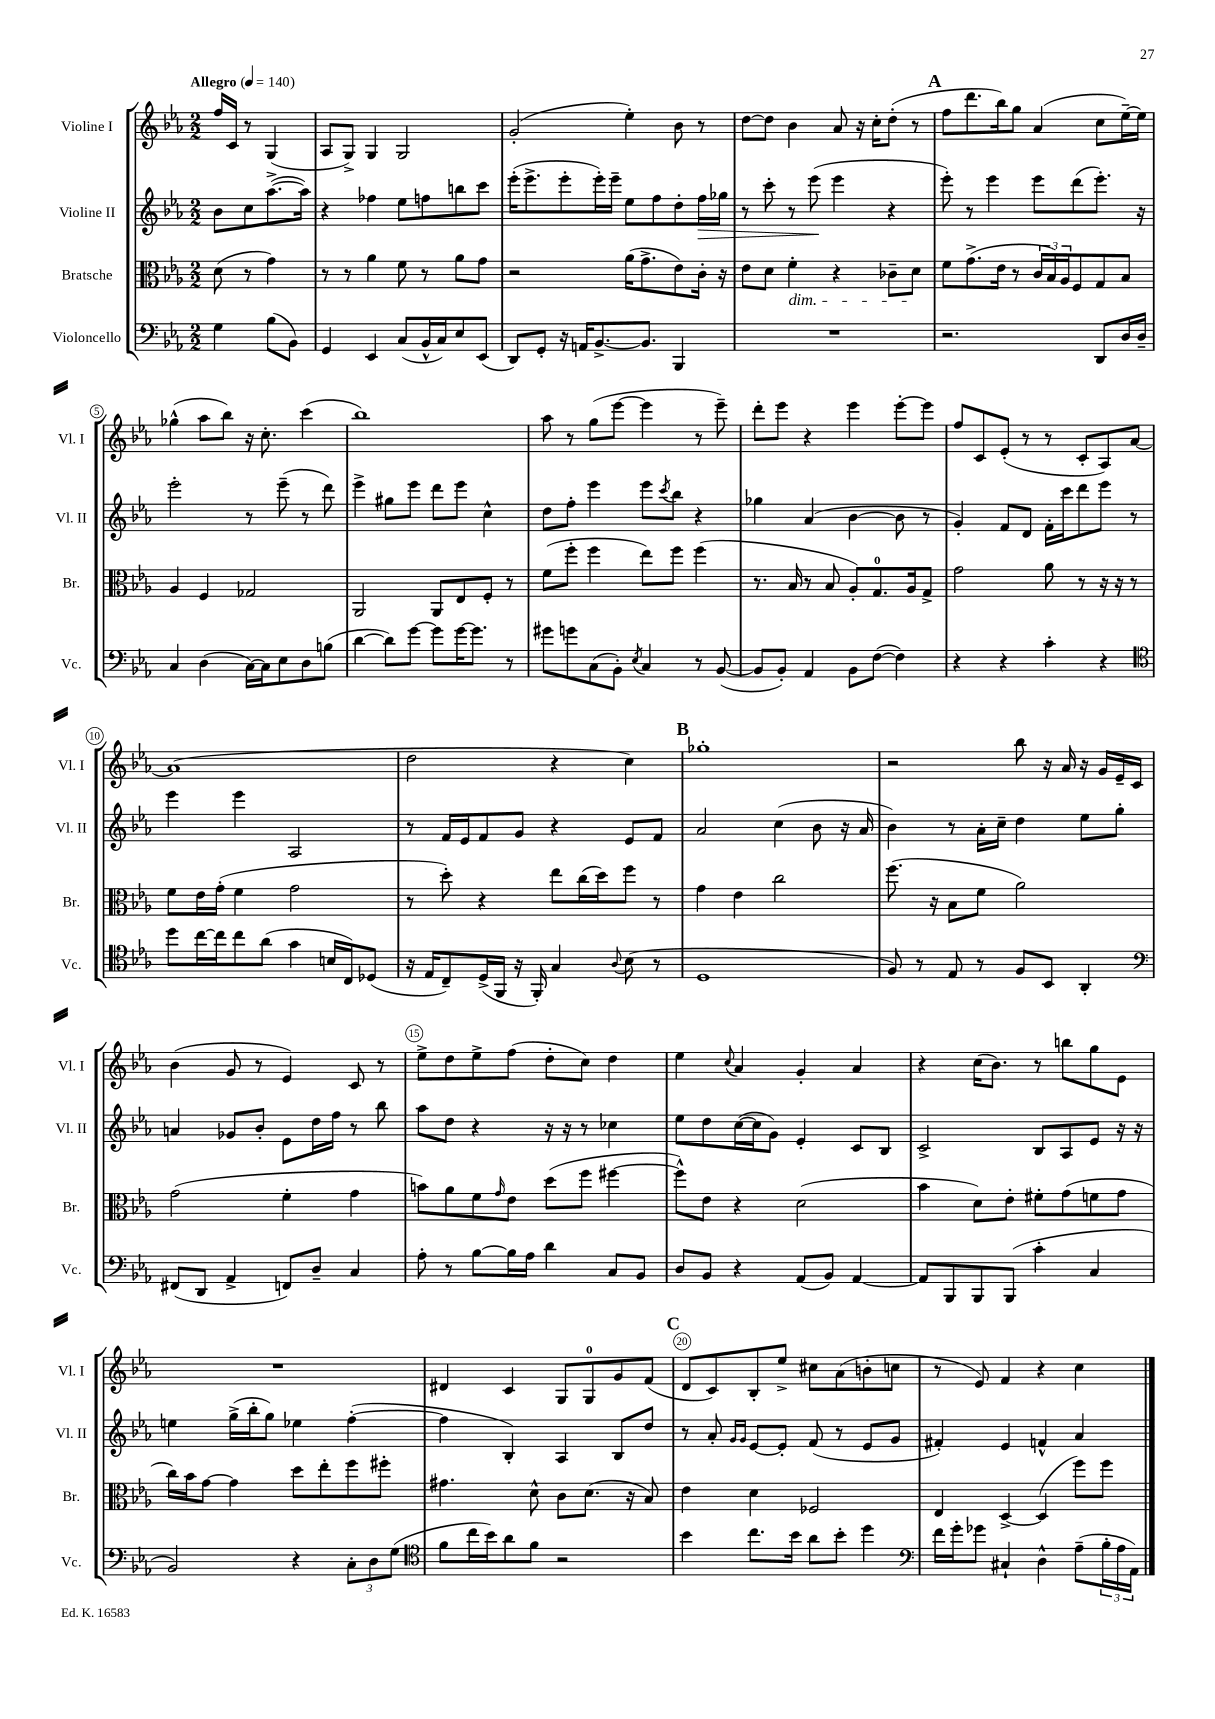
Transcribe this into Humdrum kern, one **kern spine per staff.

**kern	**kern	**kern	**dynam	**kern
*part4	*part3	*part2	*part2	*part1
*staff4	*staff3	*staff2	*staff2	*staff1
*I"Violoncello	*I"Bratsche	*I"Violine II	*	*I"Violine I
*I'Vc.	*I'Br.	*I'Vl. II	*	*I'Vl. I
*clefF4	*clefC3	*clefG2	*	*clefG2
*k[b-e-a-]	*k[b-e-a-]	*k[b-e-a-]	*	*k[b-e-a-]
*M2/2	*M2/2	*M2/2	*	*M2/2
*MM140	*MM140	*MM140	*	*MM140
=	=	=	=	=
!	!	!	!	!LO:TX:a:B:t=Allegro
4G\	(8d\	8b-\L	.	16ff/LL
.	.	.	.	16c/JJ
.	8r	8cc\	.	8r
(8B-\L	4g\)	([8.aa-^\	.	(4G/
8BB-\J)	.	.	.	.
.	.	16aa-\Jk])	.	.
=1	=1	=1	=1	=1
4GG/	8r	4r	.	8A-/L
.	8r	.	.	8G^/J)
4EE-/	4a-\	4ff-X\	.	4G/
(8C/L	8f\	8ee-\L	.	2G/
16BB-^^/L	8r	8ffn\	.	.
16C/J)	.	.	.	.
8E-/	8a-\L	8bbn\	.	.
(8EE-/J	8g\J	8ccc\J	.	.
=2	=2	=2	=2	=2
8DD/L)	2r	(16eee-'\KL	.	(2g'/
.	.	8.eee-^\	.	.
8GG'/J	.	.	.	.
16r	.	8eee-'\	.	.
16AAn/KL	.	.	.	.
[8.BB-^/	.	16eee-'\L)	.	.
.	.	16eee-~\JJ	.	.
.	(16a-\KL	8ee-\L	.	4ee-'\)
8.BB-/J]	8.g^\	.	.	.
.	.	8ff\	.	.
4BBB-/	8e-\)	8dd'\	.	8b-\
!	!	!	!LO:HP:b	!
.	16c'\Jk	16ff\L	>	8r
.	16r	16gg-X\JJ	.	.
=3	=3	=3	=3	=3
1r	8e-\L	8r	.	[8dd\L
.	8d\J	8ccc'\	.	8dd\J]
!	!LO:TX:b:i:t=dim.	!	!	!
.	4f'\	8r	.	4b-\
.	.	(8eee-\	.	.
.	4r	4eee-\	]	8a-/
.	.	.	.	16r
.	.	.	.	16cc'\KL
.	8c-X~\L	4r	.	(8dd'\J
.	8d\J	.	.	8r
!!LO:REH:place=s1:t=A
=4	=4	=4	=4	=4
2.r	8f\L	8eee-'\)	.	8ff\L
.	(8.g^\	8r	.	8.ddd\
.	.	4eee-\	.	.
.	16e-\Jk	.	.	16bb-\k)
.	8r	.	.	8gg\J
.	24c/LL	8eee-\L	.	(4a-/
.	24B-/)	.	.	.
.	24A-/J	.	.	.
.	8F/	(8ddd\	.	.
8DD/L	8G/	8.eee-'\J)	.	8cc\L
16D/L	8B-/J	.	.	[16ee-~\L)
16D~/JJ	.	16r	.	16ee-\JJ]
!!LO:LB:g=z
=5	=5	=5	=5	=5
4C/	4A-/	2eee-'\	.	(4gg-X^^\
(4D\	4F/	.	.	8aa-\L
.	.	.	.	8bb-\J)
[16C\LL)	2G-X/	8r	.	16r
16C\J]	.	.	.	8.cc'\
8E-\	.	(8eee-~\	.	.
8D\	.	8r	.	(4ccc\
(8Bn\J	.	8ddd\)	.	.
=6	=6	=6	=6	=6
[4d\	2AA-/	4eee-^\	.	1bb-)
8d\L])	.	8gg#X\L	.	.
[8g\J	.	8eee-\J	.	.
8g\L]	8AA-/L	8ddd\L	.	.
[16g\K	8E-/	8eee-\J	.	.
8.g\J]	.	.	.	.
.	8F'/J	4cc^^\	.	.
8r	8r	.	.	.
=7	=7	=7	=7	=7
8g#X\L	(8f\L	8dd\L	.	8aa-\
8gn\	8ff'\J	8ff'\J	.	8r
(8C\	4ff\	4eee-\	.	(8gg\L
8BB-'\J)	.	.	.	[8eee-\J
8qE-/	.	.	.	.
4C/	8ee-\L)	8eee-\L	.	4eee-\]
.	.	8qccc/	.	.
.	8ff\J	8bb-\J	.	.
8r	(4ff\	4r	.	8r
([8BB-/	.	.	.	8eee-~\)
=8	=8	=8	=8	=8
8BB-/L]	8.r	4gg-X\	.	8ddd'\L
8BB-'/J)	.	.	.	8eee-\J
.	16B-/	.	.	.
4AA-/	8r	(4a-/	.	4r
.	8B-/	.	.	.
8BB-\L	8A-'/L)	[4b-\	.	4eee-\
([8F\J	8.G/	.	.	.
4F\])	.	8b-\]	.	[8eee-'\L
.	16A-/k	.	.	.
.	8G^/J	8r	.	8eee-\J]
=9	=9	=9	=9	=9
4r	2g\	4g'/)	.	8ff/L
.	.	.	.	8c/
4r	.	8f/L	.	(8e-'/J
.	.	8d/J	.	8r
4c'\	8a-\	16f'\LL	.	8r
.	.	16ccc\J	.	.
.	8r	8ddd\	.	8c'/L
4r	16r	8eee-\J	.	8A-/)
.	16r	.	.	.
.	8r	8r	.	[8a-/J
!!LO:LB:g=z
=10	=10	=10	=10	=10
*clefC4	*	*	*	*
8dd\L	8f\L	4eee-\	.	(1a-]
[16cc\L	16e-\L	.	.	.
16cc\J]	(16g'\JJ	.	.	.
8cc\	4f\	4eee-\	.	.
(8a-\J	.	.	.	.
4g\	2g\	2A-/	.	.
16Bn/LL	.	.	.	.
16C/J)	.	.	.	.
(8D-X/J	.	.	.	.
=11	=11	=11	=11	=11
16r	8r	8r	.	2dd\
16E-/KL	.	.	.	.
8C~/)	8dd'\)	16f/LL	.	.
.	.	16e-/J	.	.
(16D^/L	4r	8f/	.	.
16FF/JJ	.	.	.	.
16r	.	8g/J	.	.
16FF'/)	.	.	.	.
4G/	8ee-\L	4r	.	4r
.	(16cc\L	.	.	.
.	16dd\J)	.	.	.
8qqA-/	.	.	.	.
(8B-\	8ff\J	8e-/L	.	4cc\)
8r	8r	8f/J	.	.
!!LO:REH:place=s1:t=B
=12	=12	=12	=12	=12
1D	4g\	2a-/	.	1gg-X'
.	4e-\	.	.	.
.	2cc\	(4cc\	.	.
.	.	8b-\	.	.
.	.	16r	.	.
.	.	16a-/	.	.
=13	=13	=13	=13	=13
8F/)	(8.ff\	4b-\)	.	2r
8r	.	.	.	.
.	16r	.	.	.
8E-/	8B-\L	8r	.	.
8r	8f\J	16a-'\LL	.	.
.	.	16cc~\JJ	.	.
8F/L	2a-\)	4dd\	.	8bb-\
8BB-/J	.	.	.	16r
.	.	.	.	16a-/
4AA-'/	.	8ee-\L	.	16r
.	.	.	.	16g/LL
.	.	8gg'\J	.	16e-~/
.	.	.	.	16c/JJ
!!LO:LB:g=z
=14	=14	=14	=14	=14
*clefF4	*	*	*	*
(8FF#X/L	(2g\	4an/	.	(4b-\
8DD/J	.	.	.	.
4AA-^/	.	8g-X/L	.	8g/
.	.	8b-'/J	.	8r
8FFn/L)	4f'\	8e-\L	.	4e-/)
8D~/J	.	16dd\L	.	.
.	.	16ff\JJ	.	.
4C/	4g\	8r	.	8c/
.	.	8bb-\	.	8r
=15	=15	=15	=15	=15
8A-'\	8bn\L)	8aa-\L	.	8ee-^\L
8r	8a-\	8dd\J	.	8dd\
[8B-\L	8f\	4r	.	8ee-^\
.	16qqg/	.	.	.
16B-\L]	8e-\J	.	.	(8ff\J
16A-\JJ	.	.	.	.
4d\	(8dd\L	16r	.	8dd'\L
.	.	16r	.	.
.	8ff\J	8r	.	8cc\J)
8C/L	[4ff#X\	4cc-X\	.	4dd\
8BB-/J	.	.	.	.
=16	=16	=16	=16	=16
8D/L	8ff#^^\L])	8ee-\L	.	4ee-\
8BB-/J	8e-\J	8dd\	.	.
.	.	.	.	8qqcc/
4r	4r	([16cc\L	.	4a-/
.	.	16cc\J]	.	.
.	.	8g\J)	.	.
(8AA-/L	(2d\	4e-'/	.	4g'/
8BB-/J)	.	.	.	.
[4AA-/	.	8c/L	.	4a-/
.	.	8B-/J	.	.
=17	=17	=17	=17	=17
8AA-/L]	4b-\	2c^/	.	4r
8BBB-/	.	.	.	.
8BBB-/	8d\L)	.	.	(16cc\KL
.	.	.	.	8.b-\J)
(8BBB-/J	8e-'\J	.	.	.
4c'\	8f#X'\L	8B-/L	.	8r
.	(8g\	8A-/	.	8bbn\L
4C/	8fn\	8e-/J	.	8gg\
.	8g\J	16r	.	8e-\J
.	.	16r	.	.
!!LO:LB:g=z
=18	=18	=18	=18	=18
2BB-/)	16cc\LL)	4een\	.	1r
.	16b-\J	.	.	.
.	[8g\J	.	.	.
.	4g\]	(16gg^\LL	.	.
.	.	16bb-'\J	.	.
.	.	8gg\J)	.	.
4r	8dd\L	4ee-X\	.	.
.	8ee-'\	.	.	.
12C'\L	8ff\	([4ff'\	.	.
12D\	.	.	.	.
.	8ff#X'\J	.	.	.
(12G\J	.	.	.	.
=19	=19	=19	=19	=19
*clefC4	*	*	*	*
8f\L	4.g#X\	4ff\]	.	4d#X/
16cc\L	.	.	.	.
16b-\J)	.	.	.	.
8a-\	.	4B-'/)	.	4c/
8f\J	8d^^\	.	.	.
2r	8c\L	4A-/	.	8G/L
.	(8.d\J	.	.	8G/
.	.	8B-/L	.	8g/
.	16r	.	.	.
.	8B-/)	8dd/J	.	(8f/J
!!LO:REH:place=s1:t=C
=20	=20	=20	=20	=20
4b-\	4e-\	8r	.	8d/L
.	.	8a-'/	.	8c/)
.	.	16qqg/LL	.	.
.	.	16qqg/JJ	.	.
8.cc\L	4d\	[8e-/L	.	8B-'/
.	.	8e-'/J]	.	8ee-^/J
16b-\Jk	.	.	.	.
8a-\L	2F-X/	(8f/	.	8cc#X\L
8b-'\J	.	8r	.	(8a-\
4dd\	.	8e-/L	.	8bn'\
.	.	8g/J	.	8ccn\J
=21	=21	=21	=21	=21
*clefF4	*	*	*	*
16f\LL	4E-/	4f#X'/)	.	8r
16g'\J	.	.	.	.
8g-X\J	.	.	.	8e-/)
4C#X`/	[4D^/	4e-/	.	4f/
4D^^\	(4D/]	4fn^^/	.	4r
(8A-~\L	8ff\L)	4a-/	.	4cc\
24B-'\L	8ff\J	.	.	.
24A-\	.	.	.	.
24AA-\JJ)	.	.	.	.
==	==	==	==	==
*-	*-	*-	*-	*-
